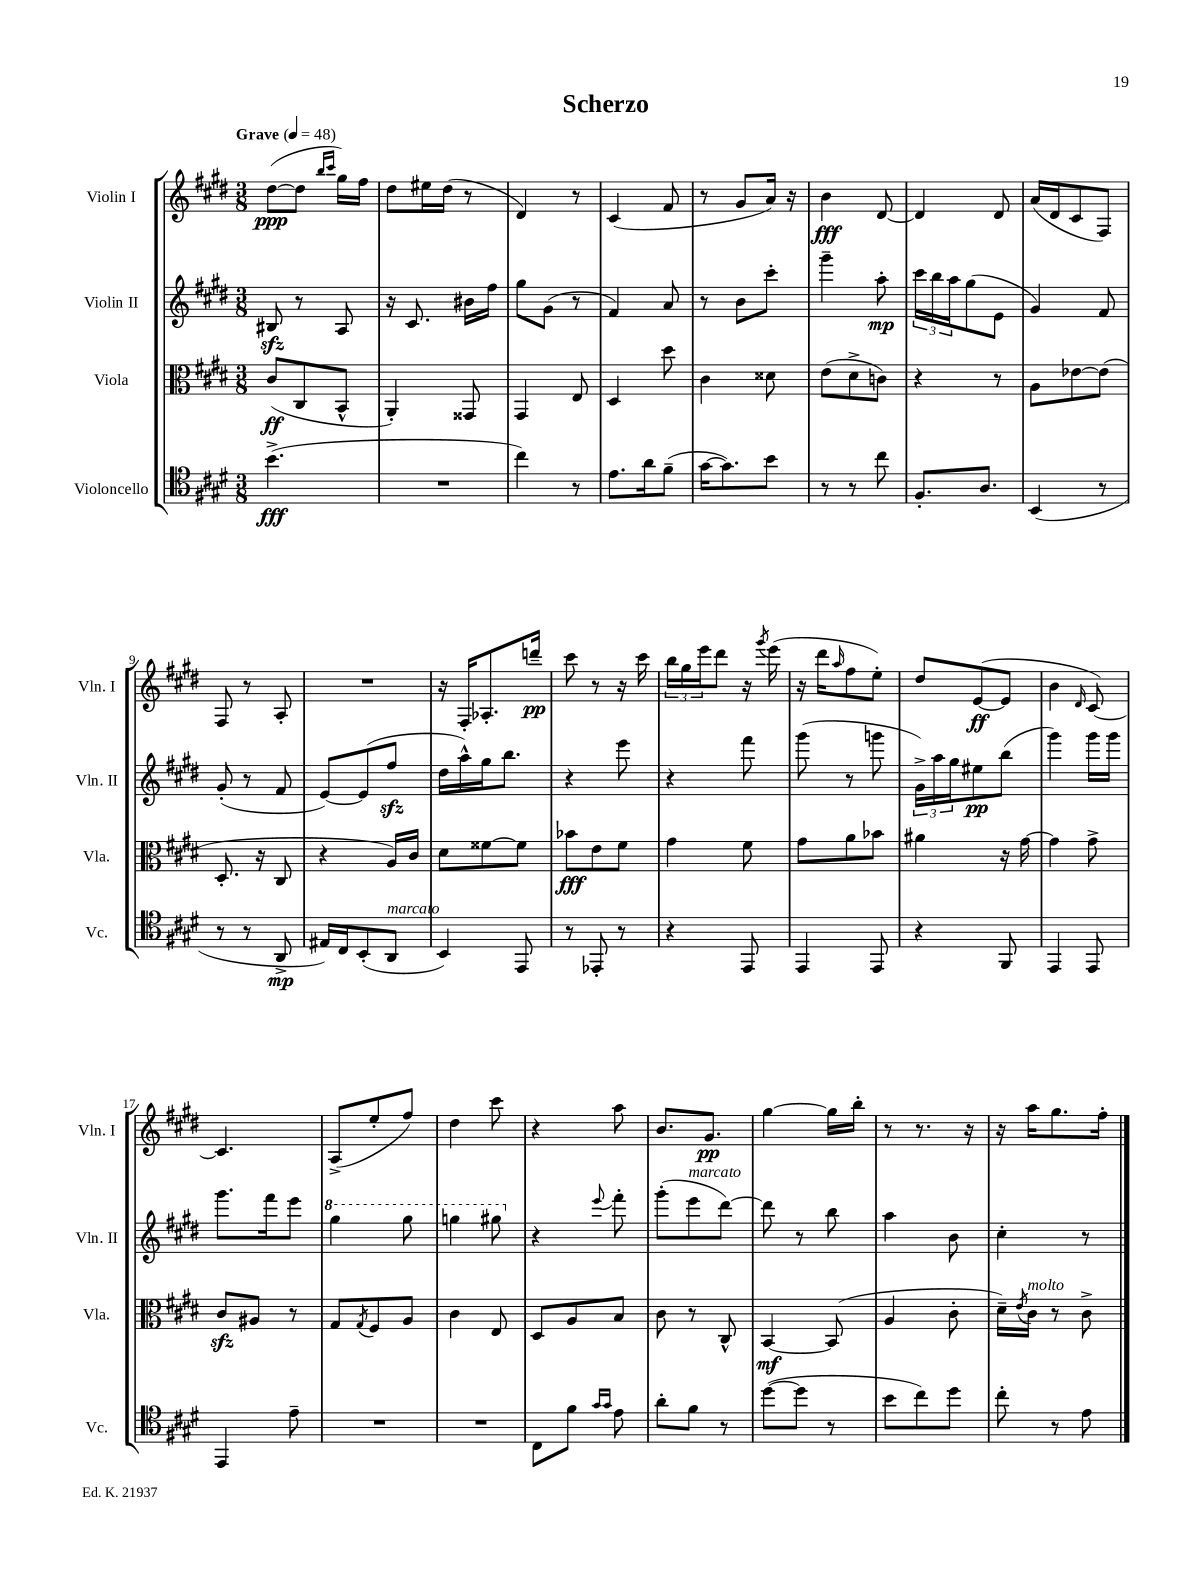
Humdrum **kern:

**kern	**kern	**kern	**kern
*staff4	*staff3	*staff2	*staff1
*clefC4	*clefC3	*clefG2	*clefG2
*k[f#c#g#d#]	*k[f#c#g#d#]	*k[f#c#g#d#]	*k[f#c#g#d#]
*M3/8	*M3/8	*M3/8	*M3/8
*MM48	*MM48	*MM48	*MM48
(4.b^	(8c#	8B#	([8dd#
.	8C#	8r	8dd#]
.	.	.	16qqbb
.	.	.	16qqccc#
.	8BB^^	8A	16gg#)
.	.	.	16ff#
=	=	=	=
4.r	4AA')	16r	8dd#
.	.	8.c#	.
.	.	.	16ee#
.	.	.	(16dd#
.	8GG##	16b#	8r
.	.	16ff#	.
=	=	=	=
4cc#)	4GG#	8gg#	4d#)
.	.	(8g#	.
8r	8E	8r	8r
=	=	=	=
8.e	4D#	4f#)	(4c#
16a	.	.	.
(8f#~	8dd#	8a	8f#
=	=	=	=
[16g#	4c#	8r	8r
8.g#])	.	.	.
.	.	8b	8g#
8b	8d##	8ccc#'	16a)
.	.	.	16r
=	=	=	=
8r	(8e	4ggg#~	4b
8r	8d#^	.	.
8cc#	8c)	8aa'	[8d#
=	=	=	=
8.F#'	4r	24ccc#	4d#]
.	.	24bb	.
.	.	24aa	.
.	.	(8gg#	.
8.A	.	.	.
.	8r	8e	8d#
=	=	=	=
(4BB	8A	4g#)	(16a
.	.	.	16d#
.	[8e-	.	8c#
8r	(8e-]	8f#	8F#)
=	=	=	=
8r	8.D#'	(8g#'	8F#
8r	.	8r	8r
.	16r	.	.
8AA^	8C#	8f#	8A'
=	=	=	=
16E#)	4r	[8e)	4.r
16C#	.	.	.
(8BB'	.	(8e]	.
8AA	16A)	8ff#	.
.	16c#	.	.
=	=	=	=
4BB)	8d#	16dd#	16r
.	.	16aa^^)	16F#'
.	[8f##	16gg#	8.A-'
.	.	8.bb	.
8EE	8f##]	.	.
.	.	.	16ddd~
=	=	=	=
8r	8b-	4r	8ccc#
8EE-'	8e	.	8r
8r	8f#	8eee	16r
.	.	.	16ccc#
=	=	=	=
4r	4g#	4r	24bb
.	.	.	24gg#
.	.	.	24eee
.	.	.	8ddd#
8EE	8f#	8fff#	16r
.	.	.	8qggg#
.	.	.	(16eee
=	=	=	=
4EE	8g#	(8ggg#	16r
.	.	.	16ddd#
.	.	.	16qqaa
.	8a	8r	8ff#
8EE	8b-	8ggg	8ee')
=	=	=	=
4r	4a#	24g#^)	8dd#
.	.	24aa	.
.	.	24gg#	.
.	.	8ee#	([8e
8FF#	16r	(8bb	8e]
.	[16g#	.	.
=	=	=	=
4EE	4g#]	4ggg#)	4b
.	.	.	16qqd#
8EE	8g#^	16ggg#	[8c#)
.	.	16ggg#	.
=	=	=	=
4EE	8c#	8.ggg#	4.c#]
.	8A#	.	.
.	.	16fff#	.
8e~	8r	8eee	.
=	=	=	=
4.r	8G#	4ggg#	(8A^
.	8qG#	.	.
.	8F#	.	8ee'
.	8A	8ggg#	8ff#)
=	=	=	=
4.r	4c#	4ggg	4dd#
.	8E	8ggg#	8ccc#
=	=	=	=
8C#	8D#	4r	4r
8f#	8A	.	.
16qqg#	.	.	.
16qqg#	.	8qqeee	.
8e	8B	8fff#'	8aa
=	=	=	=
8a'	8c#	(8ggg#'	8.b
8f#	8r	8eee	.
.	.	.	8.g#
8r	8C#^^	[8ddd#)	.
=	=	=	=
([8dd#	[4BB	8ddd#]	[4gg#
8dd#]	.	8r	.
8r	(8BB]	8bb	16gg#]
.	.	.	16bb'
=	=	=	=
8b	4A	4aa	8r
8cc#)	.	.	8.r
8dd#	8c#'	8b	.
.	.	.	16r
=	=	=	=
8cc#'	16d#~)	4cc#'	16r
.	8qe	.	.
.	16c#	.	16aa
8r	8r	.	8.gg#
8e	8c#^	8r	.
.	.	.	16ff#'
==	==	==	==
*-	*-	*-	*-
